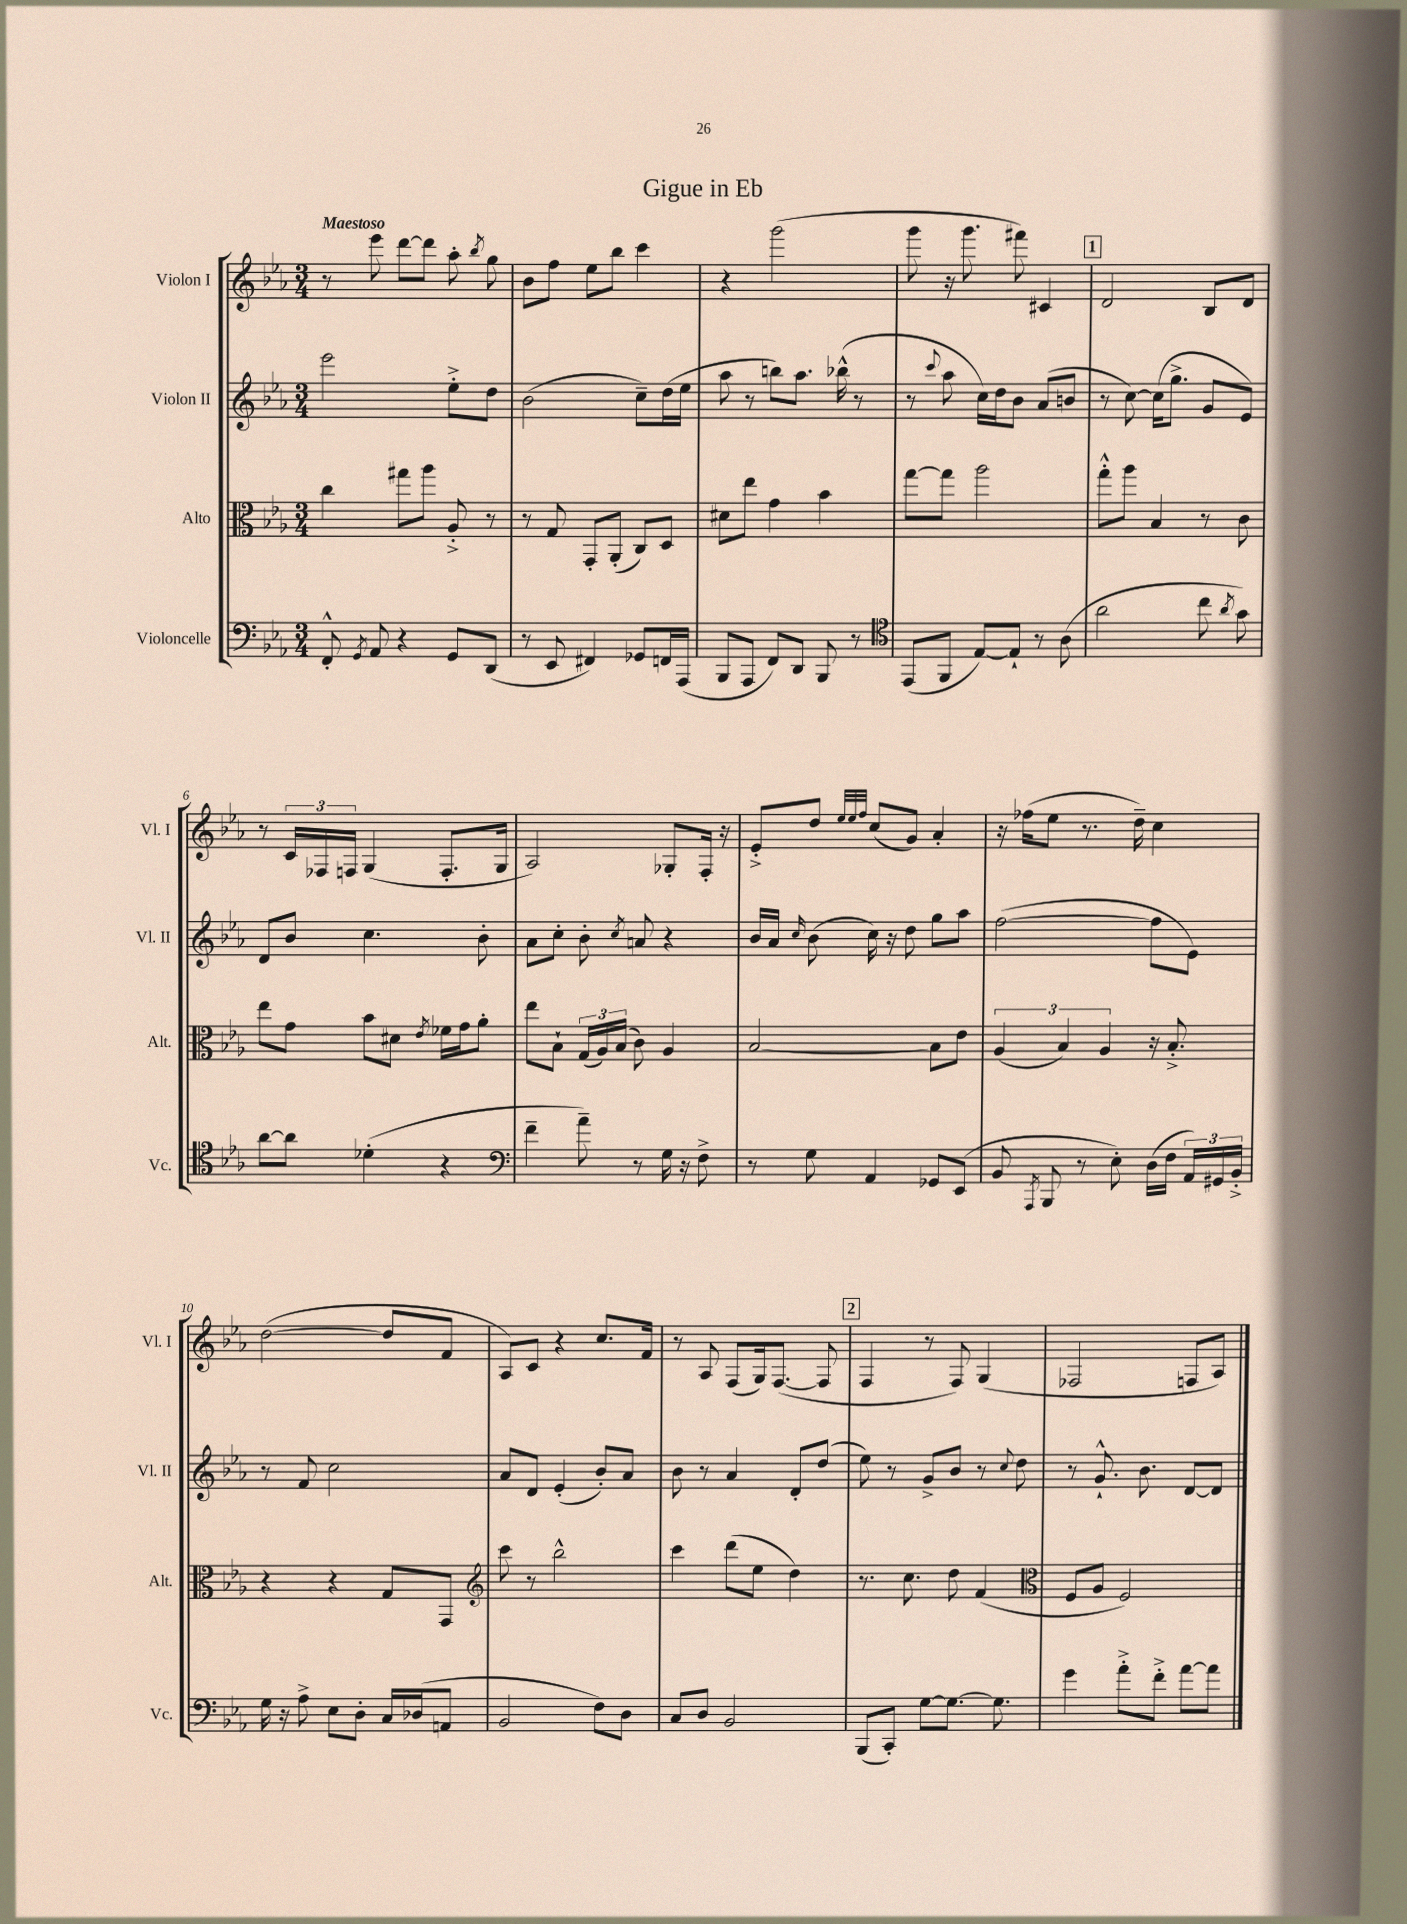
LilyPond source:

\header { title = "Gigue in Eb" }
<<
\new StaffGroup <<
\new Staff = "s0" \with { instrumentName = "Violon I" shortInstrumentName = "Vl. I" } {
    \clef treble \key ees \major \numericTimeSignature \time 3/4 \tempo "Maestoso"
    \autoBeamOff r8 ees'''8 d'''8[~ d'''8] aes''8-. \acciaccatura { bes''8 } g''8 |
    bes'8[ f''8] ees''8[ bes''8] c'''4 |
    r4 g'''2( |
    g'''8 r16 g'''8. fis'''8) cis'4 |
    \mark \markup { \box "1" } d'2 bes8[ d'8] |
    r8 \tuplet 3/2 { c'16[ fes16 f16] } g4( f8.[-. g16] |
    aes2) ges8[-. f16]-. r16 |
    ees'8[-.-> d''8] \grace { ees''32[ ees''32 f''32] } c''8[( g'8]) aes'4-. |
    r16 fes''16[( ees''8] r8. d''16--) c''4 |
    d''2~( d''8[ f'8] |
    aes8[) c'8] r4 c''8.[ f'16] |
    r8 aes8 f8[( g16) f8.]~( f8 |
    \mark \markup { \box "2" } f4 r8 f8) g4( |
    fes2 f8[ aes8]) \bar "|." |
}
\new Staff = "s1" \with { instrumentName = "Violon II" shortInstrumentName = "Vl. II" } {
    \clef treble \key ees \major \numericTimeSignature \time 3/4
    \autoBeamOff ees'''2 ees''8[-.-> d''8] |
    bes'2( c''8[--) d''16( ees''16] |
    aes''8 r8 b''8[) aes''8.] bes''16-^( r8 |
    r8 \appoggiatura { c'''8 } aes''8 c''16[) d''16 bes'8] aes'8[( b'8] |
    \mark \markup { \box "1" } r8 c''8~) c''16[( g''8.]-> g'8[ ees'8]) |
    d'8[ bes'8] c''4. bes'8-. |
    aes'8[ c''8]-. bes'8-. \acciaccatura { c''8 } a'8 r4 |
    bes'16[ aes'16] \grace { c''16 } bes'8( c''16) r16 d''8 g''8[ aes''8] |
    f''2~( f''8[ ees'8]) |
    r8 f'8 c''2 |
    aes'8[ d'8] ees'4-.( bes'8[-.) aes'8] |
    bes'8 r8 aes'4 d'8[-. d''8]( |
    \mark \markup { \box "2" } ees''8) r8 g'8[-> bes'8] r8 \appoggiatura { c''8 } d''8 |
    r8 g'8.-!-^ bes'8. d'8[~ d'8] \bar "|." |
}
\new Staff = "s2" \with { instrumentName = "Alto" shortInstrumentName = "Alt." } {
    \clef alto \key ees \major \numericTimeSignature \time 3/4
    \autoBeamOff c''4 gis''8[ aes''8] aes8-.-> r8 |
    r8 g8 g,8[-. aes,8]-.( c8[) d8] |
    dis'8[ ees''8] g'4 bes'4 |
    g''8[~ g''8] aes''2 |
    \mark \markup { \box "1" } g''8[-.-^ aes''8] bes4 r8 c'8 |
    ees''8[ g'8] bes'8[ dis'8] \acciaccatura { ees'8 } fes'16[ g'16 aes'8]-. |
    ees''8[ bes8]-! \tuplet 3/2 { g16[( aes16) bes16]( } c'8) aes4 |
    bes2~ bes8[ ees'8] |
    \tuplet 3/2 { aes4( bes4) aes4 } r16 bes8.-.-> |
    r4 r4 g8[ g,8] |
    \clef treble c'''8 r8 bes''2-^ |
    c'''4 d'''8[( ees''8] d''4) |
    \mark \markup { \box "2" } r8. c''8. d''8 f'4( |
    \clef alto f8[ aes8] f2) \bar "|." |
}
\new Staff = "s3" \with { instrumentName = "Violoncelle" shortInstrumentName = "Vc." } {
    \clef bass \key ees \major \numericTimeSignature \time 3/4
    \autoBeamOff f,8-.-^ \acciaccatura { g,8 } aes,8 r4 g,8[ d,8]( |
    r8 ees,8 fis,4) ges,8[ f,16 aes,,16]( |
    bes,,8[ aes,,8] f,8[) d,8] bes,,8 r8 |
    \clef tenor ees,8[( f,8] ees8[~) ees8]-! r8 aes8( |
    \mark \markup { \box "1" } aes'2 c''8 \acciaccatura { aes'8 } g'8) |
    aes'8[~ aes'8] des'4-.( r4 |
    \clef bass f'4-- aes'8--) r8 g16 r16 f8-> |
    r8 g8 aes,4 ges,8[ ees,8]( |
    bes,8 \acciaccatura { aes,,8 } bes,,8 r8 ees8-.) d16[( f16] \tuplet 3/2 { aes,16[) gis,16 bes,16]-.-> } |
    g16 r16 aes8-> ees8[ d8]-. c16[ des16( a,8] |
    bes,2 f8[) d8] |
    c8[ d8] bes,2 |
    \mark \markup { \box "2" } bes,,8[( c,8]-.) g8[~ g8.]~ g8. |
    g'4 aes'8[-.-> f'8]-.-> aes'8[~ aes'8] \bar "|." |
}
>>
>>
